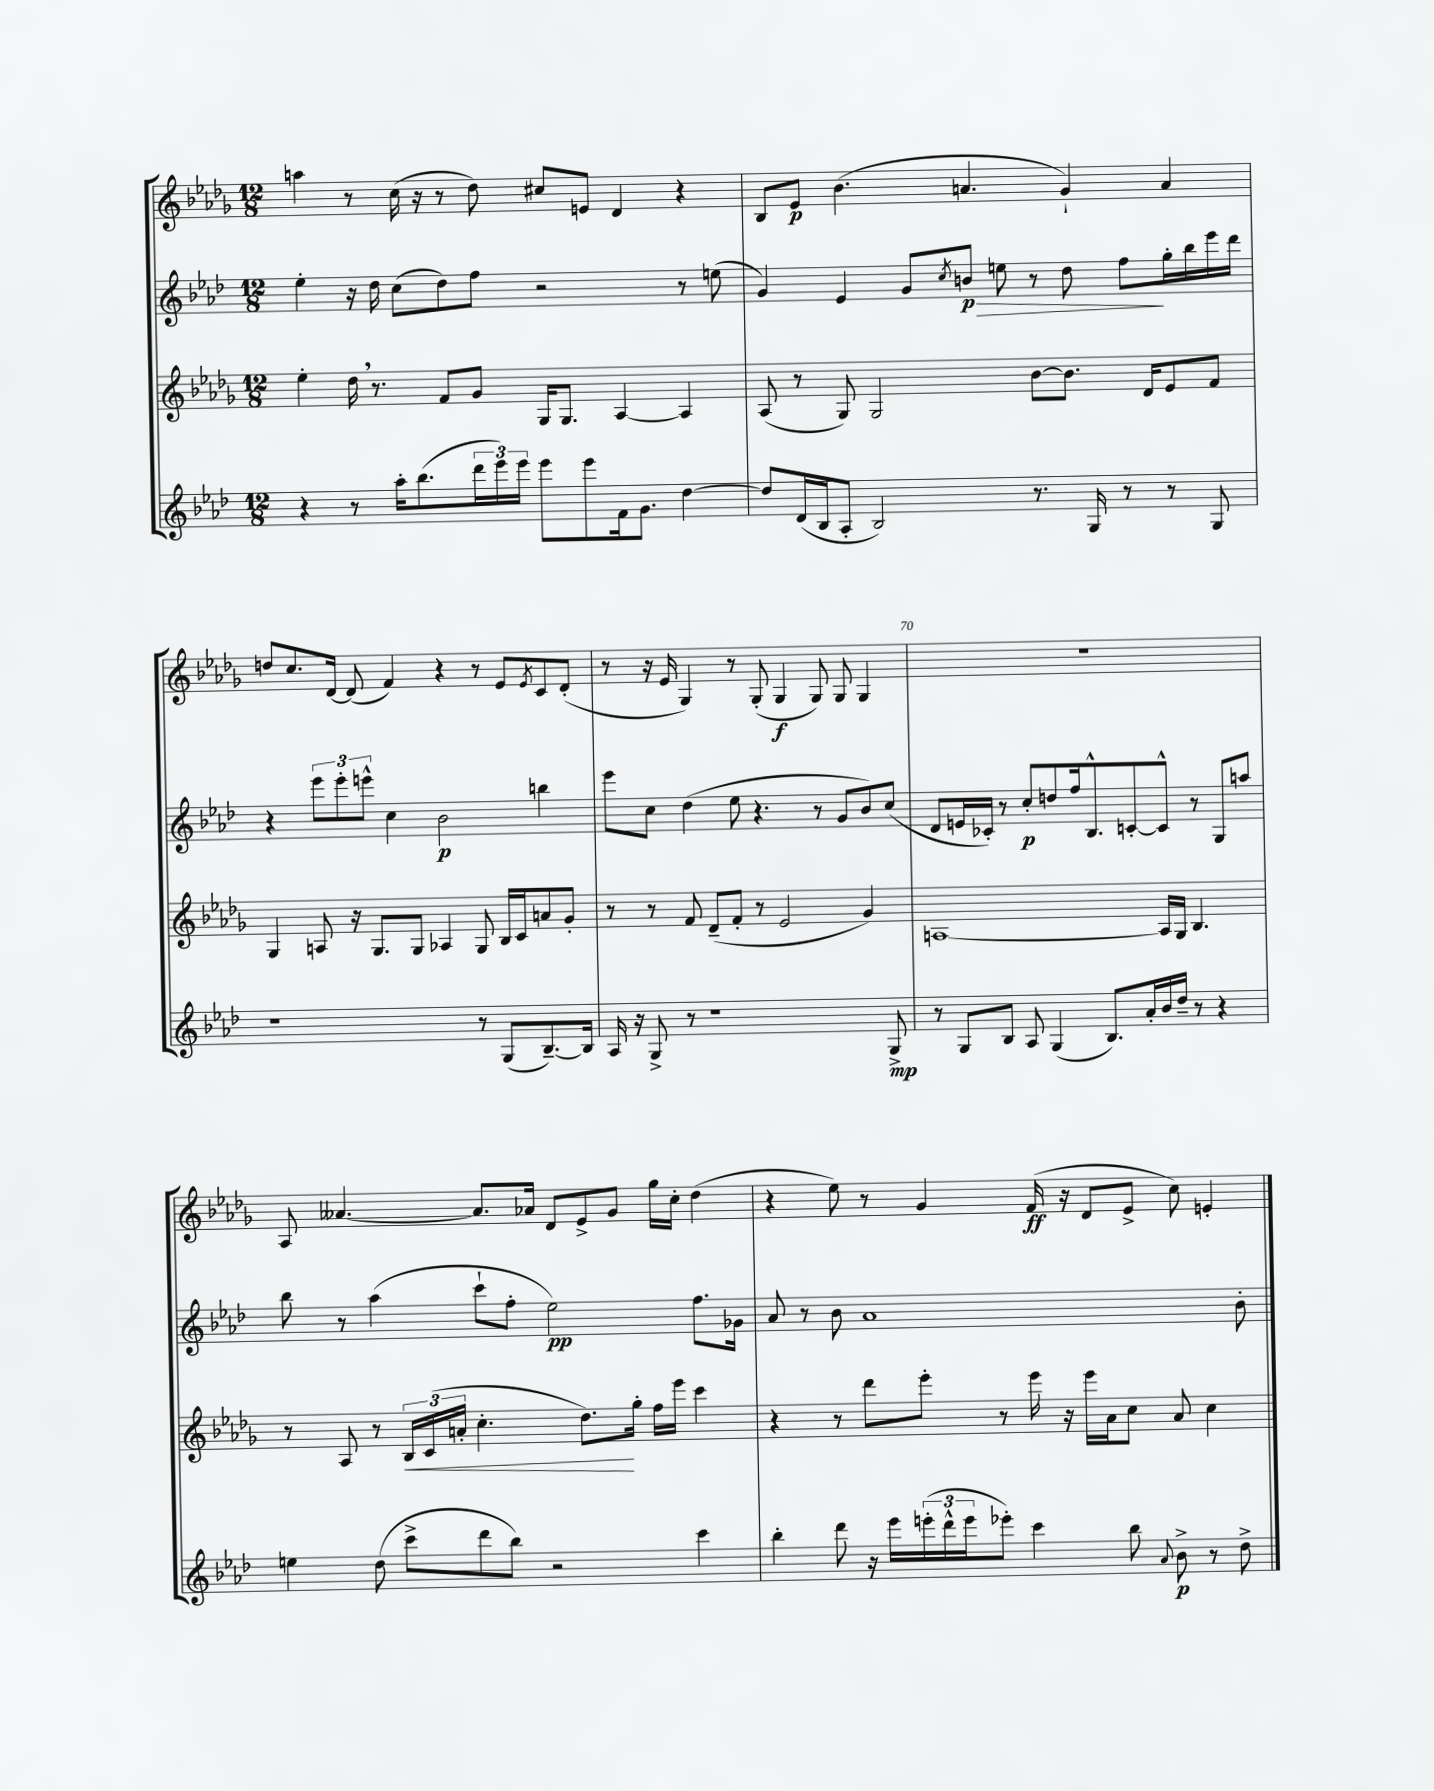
<<
\new StaffGroup <<
\new Staff = "s0" {
    \clef treble \key des \major \numericTimeSignature \time 12/8
    a''4 r8 c''16( r16 r8 des''8) cis''8 e'8 des'4 r4 |
    bes8 ees'8\p bes'4.( a'4. ges'4-!) a'4 |
    d''8 c''8. des'16~ des'8( f'4) r4 r8 ees'8 \acciaccatura { ees'8 } c'8 des'8-.( |
    r8 r16 ees'16 ges4) r8 ges8-.( ges4\f ges8) ges8 ges4 |
    R1. |
    aes8 aeses'4.~ aeses'8. aes'16 des'8 ees'8-> ges'8 ges''16 c''16-. des''4( |
    r4 ees''8) r8 ges'4 f'16\ff( r16 des'8 ees'8-> c''8) e'4-. \bar "|." |
}
\new Staff = "s1" {
    \clef treble \key aes \major \numericTimeSignature \time 12/8
    ees''4-. r16 des''16 c''8( des''8) f''8 r2 r8 e''8( |
    g'4) ees'4 g'8 \acciaccatura { c''8 } b'8\p\> e''8 r8 des''8 f''8\! g''16-. bes''16 ees'''16 des'''16 |
    r4 \tuplet 3/2 { ees'''8 ees'''8-. e'''8-^ } c''4 bes'2\p b''4 |
    ees'''8 c''8 des''4( ees''8 r4. r8 g'8 bes'8) c''8( |
    des'8 e'16 ces'16-.) r8 c''8-.\p d''8 f''16 bes8.-^ c'8~-. c'8-^ r8 g8 a''8 |
    bes''8 r8 aes''4( c'''8-! f''8-. ees''2\pp) f''8. ges'16 |
    aes'8 r8 bes'8 aes'1 bes'8-. \bar "|." |
}
\new Staff = "s2" {
    \clef treble \key des \major \numericTimeSignature \time 12/8
    ees''4-. des''16 \breathe r8. f'8 ges'8 ges16 ges8. aes4~ aes4 |
    aes8( r8 ges8) ges2 bes'8~ bes'8. des'16 ees'8 f'8 |
    ges4 a8 r16 ges8. ges8 aes4 ges8 bes16 c'16 a'8 ges'8-. |
    r8 r8 f'8 des'8--( f'8-. r8 ees'2 ges'4) |
    a1~ a16 ges16 bes4. |
    r8 aes8 r8 \tuplet 3/2 { bes16\< c'16( a'16-. } c''4.-. des''8.\!) ges''16-. f''16 ees'''16 c'''4 |
    r4 r8 des'''8 ees'''8-. r8 ees'''16 r16 ees'''16 aes'16 c''8 aes'8 c''4 \bar "|." |
}
\new Staff = "s3" {
    \clef treble \key aes \major \numericTimeSignature \time 12/8
    r4 r8 aes''16-. bes''8.( \tuplet 3/2 { des'''16 ees'''16) ees'''16 } ees'''8 ees'''8 f'16 g'8. des''4~ |
    des''8 des'16( bes16 aes8-. bes2) r8. g16 r8 r8 g8 |
    r1 r8 g8( bes8.~--) bes16 |
    aes16 r16 g8-> r8 r1 g8->\mp |
    r8 g8 bes8 aes8 g4( bes8.) aes'16-. bes'16 des''16-- r8 r4 |
    e''4 des''8( c'''8-> des'''8 bes''8) r2 c'''4 |
    bes''4-. des'''8 r16 ees'''16 \tuplet 3/2 { e'''16-.( des'''16-^ e'''16 } ees'''8-.) c'''4 bes''8 \appoggiatura { aes'8 } bes'8->\p r8 des''8-> \bar "|." |
}
>>
>>
\layout { \context { \Score currentBarNumber = #66 \override BarNumber.break-visibility = ##(#f #t #t) barNumberVisibility = #(every-nth-bar-number-visible 5) } }
